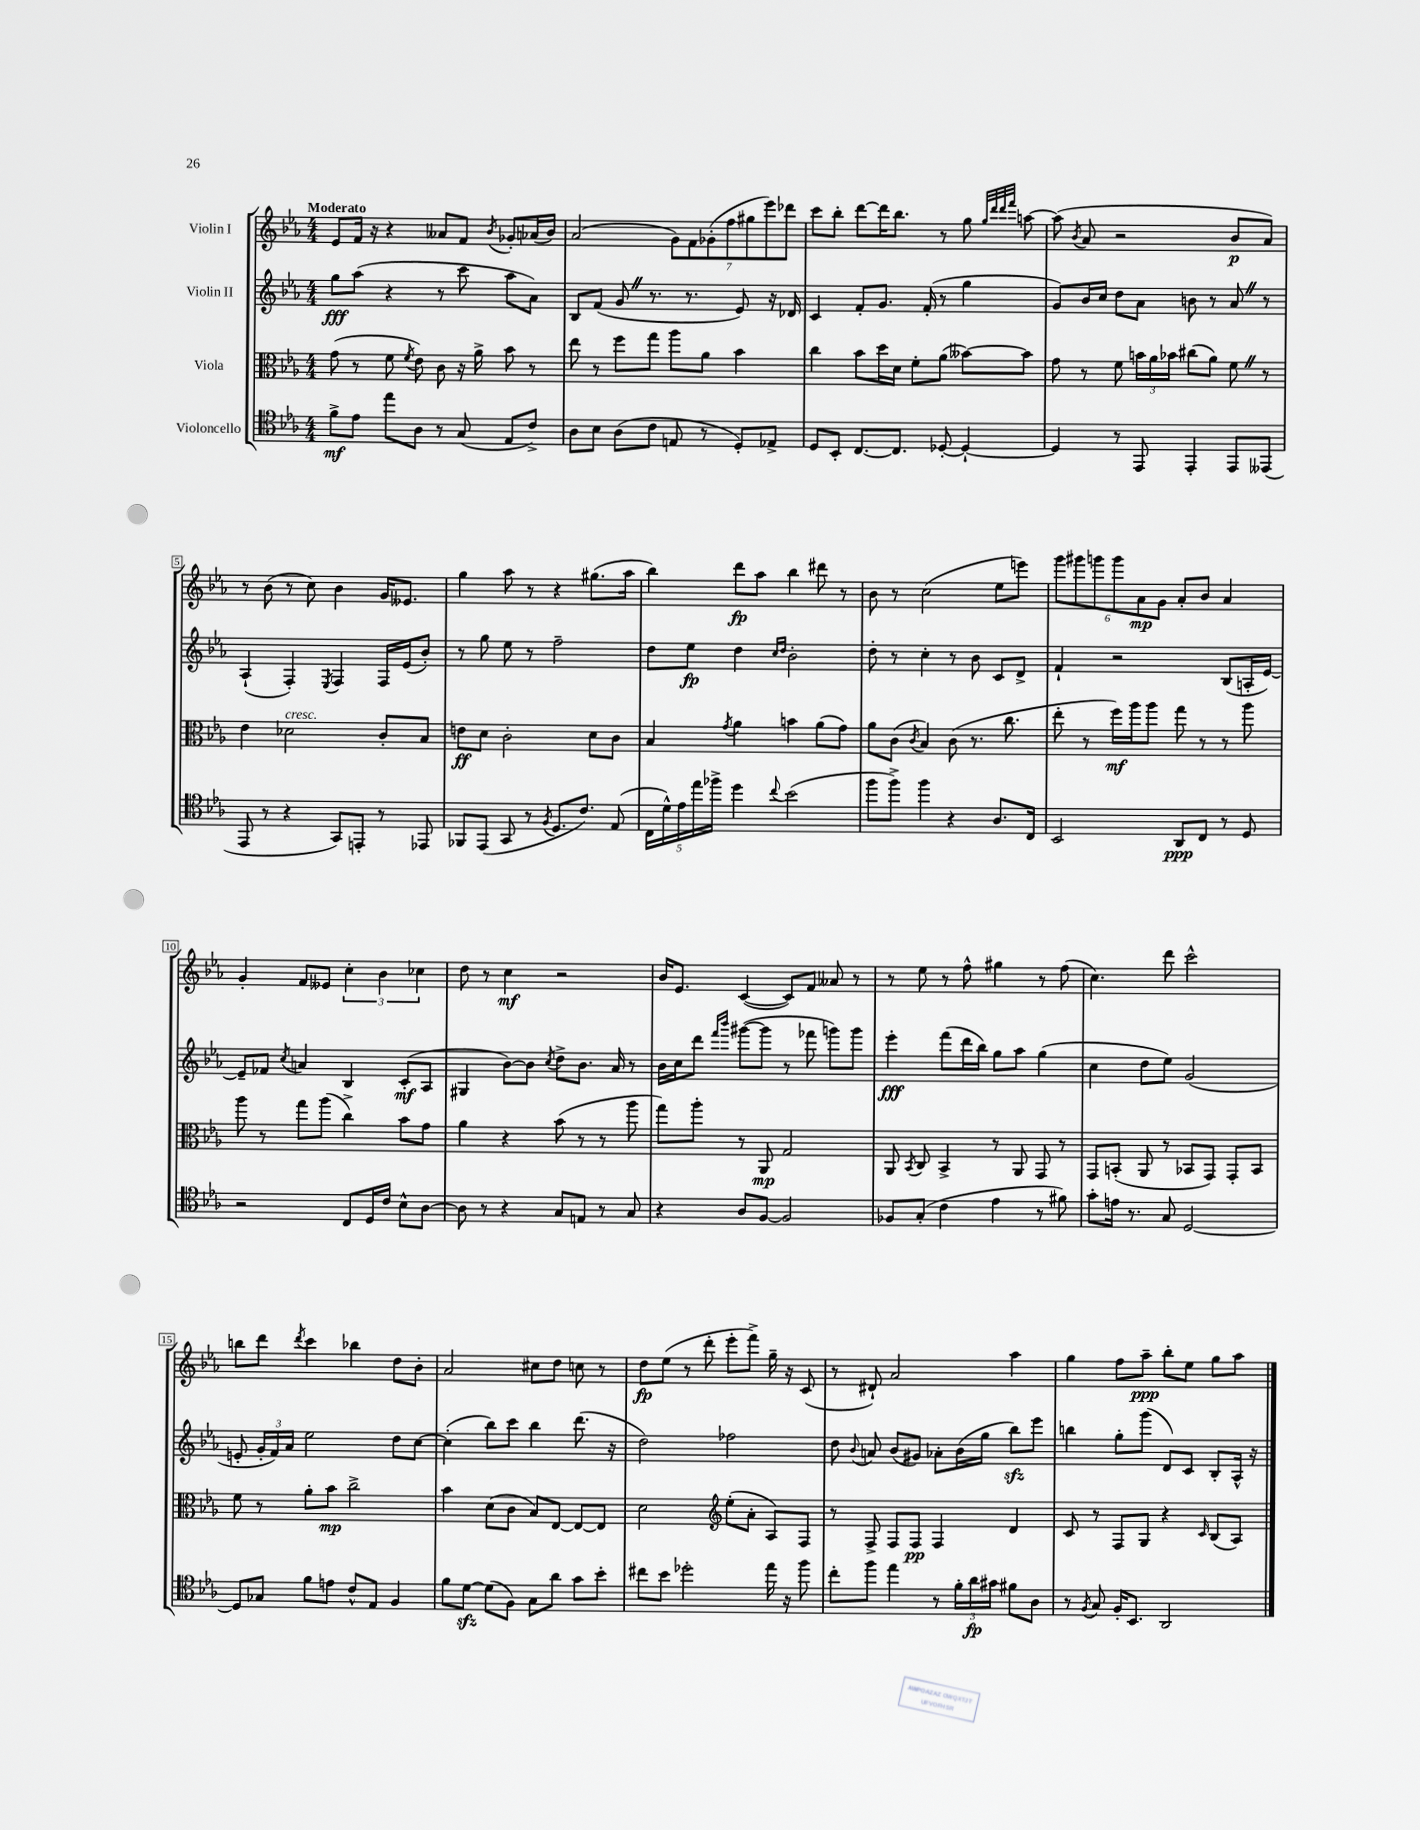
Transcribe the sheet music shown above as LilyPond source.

<<
\new StaffGroup <<
\new Staff = "s0" \with { instrumentName = "Violin I" } {
    \clef treble \key ees \major \numericTimeSignature \time 4/4 \tempo "Moderato"
    \autoBeamOff ees'8[ f'16] r16 r4 aeses'8[ f'8] \acciaccatura { bes'8 } ges'8[-. aes'16( bes'16]) |
    aes'2( \tuplet 7/4 { g'8[) f'8 ges'8-.( f''8 gis''8 ees'''8) des'''8] } |
    c'''8[ bes''8]-. d'''8[~ d'''16 bes''8.] r8 g''8 \grace { g''32[ d'''32 d'''32 f'''32] } a''8~ |
    a''8( \acciaccatura { bes'8 } aes'8 r2 bes'8[\p aes'8]) |
    r8 bes'8( r8 c''8) bes'4 g'16[ eeses'8.] |
    g''4 aes''8 r8 r4 gis''8.[( aes''16] |
    bes''4) d'''8[\fp aes''8] bes''4 dis'''8 r8 |
    bes'8 r8 c''2( ees''8[ e'''8]) |
    \tuplet 6/4 { g'''8[ gis'''8 g'''8 g'''8 aes'8\mp g'8] } aes'8[-. bes'8] aes'4 |
    g'4-. f'8[ eeses'8] \tuplet 3/2 { c''4-. bes'4 ces''4 } |
    d''8 r8 c''4\mf r2 |
    bes'16[ ees'8.] c'4~( c'8[) f'8] aeses'8 r8 |
    r8 ees''8 r8 f''8-^ gis''4 r8 f''8( |
    c''4.) d'''8 c'''2-^ |
    b''8[ d'''8] \acciaccatura { d'''8 } c'''4 bes''4 d''8[ bes'8]-. |
    aes'2 cis''8[ d''8] c''8 r8 |
    d''8[\fp ees''8]( r8 d'''8-. ees'''8[-. f'''8]->) g''16-- r16 c'8( |
    r8 dis'8-!) aes'2 aes''4 |
    g''4 f''8[ aes''8]--\ppp bes''8[-. ees''8] g''8[ aes''8] \bar "|." |
}
\new Staff = "s1" \with { instrumentName = "Violin II" } {
    \clef treble \key ees \major \numericTimeSignature \time 4/4
    \autoBeamOff g''8[\fff aes''8]( r4 r8 c'''8 aes''8[ aes'8]) |
    bes8[ f'8]( g'8 \once \override BreathingSign.text = \markup { \musicglyph "scripts.caesura.straight" } \breathe r8. r8. ees'8) r16 des'16 |
    c'4 f'8[-. g'8.] f'16-.( r8 g''4 |
    g'8[) bes'16 c''16] d''8[ aes'8] b'8 r8 aes'8 \once \override BreathingSign.text = \markup { \musicglyph "scripts.caesura.straight" } \breathe r8 |
    aes4-!( f4-.) \acciaccatura { ees8 } f4 f16[ ees'16( bes'8]-.) |
    r8 g''8 ees''8 r8 f''2-- |
    d''8[ ees''8]\fp d''4 \grace { c''16[ d''16] } bes'2-. |
    d''8-. r8 c''4-. r8 bes'8 c'8[ d'8]-> |
    f'4-! r2 bes8[( a16-. ees'16]~) |
    ees'8[-- fes'8] \acciaccatura { c''8 } a'4 bes4 c'8[-.\mf( aes8] |
    gis4 bes'8[~) bes'8] \acciaccatura { c''8 } d''8[-> bes'8.] aes'16 r8 |
    bes'16[ c''16 d'''8] \grace { f'''16[ bes'''16] } gis'''8[~( gis'''8] r8 fes'''8 g'''8[) g'''8] |
    ees'''4-.\fff f'''8[( d'''16 bes''16]) g''8[ aes''8] g''4( |
    c''4 d''8[ ees''8]) g'2( |
    e'8-. \tuplet 3/2 { g'16[-. f'16) aes'16] } ees''2 d''8[ c''8]~ |
    c''4-.( bes''8[) c'''8] bes''4 d'''8.( r16 |
    d''2) fes''2 |
    d''8 \appoggiatura { bes'8 } a'8 bes'8[( gis'8]) aes'8[-. bes'16( g''16] bes''8[\sfz) ees'''8] |
    b''4 g''8[-. g'''8]( d'8[) c'8] bes8[-. aes16]-^ r16 \bar "|." |
}
\new Staff = "s2" \with { instrumentName = "Viola" } {
    \clef alto \key ees \major \numericTimeSignature \time 4/4
    \autoBeamOff g'8( r8 f'8 \acciaccatura { f'8 } ees'8) c'8 r16 aes'16-> bes'8 r8 |
    ees''8 r8 f''8[ g''8] aes''8[ aes'8] bes'4 |
    c''4 bes'8[ d''16 d'16] f'8[-. aes'8]( beses'8[~) beses'8] |
    g'8 r8 f'8 \tuplet 3/2 { b'16[ aes'16 bes'16] } cis''8[( aes'8]) f'8 \once \override BreathingSign.text = \markup { \musicglyph "scripts.caesura.straight" } \breathe r8 |
    ees'4 des'2^\markup { \italic "cresc." } c'8[-. bes8] |
    e'8[\ff d'8] c'2-. d'8[ c'8] |
    bes4 \acciaccatura { g'8 } aes'4 b'4 aes'8[( g'8]) |
    aes'8[ c'8]( \acciaccatura { c'8 } bes4) c'8( r8. c''8. |
    ees''8-. r8 f''16[\mf) aes''16 aes''8] g''8 r8 r8 aes''8 |
    aes''8 r8 g''8[ aes''8]( c''4->) bes'8[ g'8] |
    aes'4 r4 bes'8( r8 r8 aes''8 |
    g''8[) aes''8]-. r8 aes,8\mp g2 |
    aes,8 \acciaccatura { bes,8 } c8 bes,4-> r8 aes,8 g,8 r8 |
    g,8[ b,8]-.( aes,8 r8 bes,8[ g,8]) g,8[-. bes,8] |
    f'8 r8 aes'8[-. bes'8]\mp c''2-> |
    bes'4 d'8[( c'8] bes8[) ees8]~ ees8[~ ees8] |
    d'2 \clef treble ees''8[-.( aes'8]-. aes8[) f8] |
    r8 f8-> f8[ f8]\pp f4 d'4 |
    c'8 r8 f8[ g8] r4 \grace { c'16 } bes8[( aes8]) \bar "|." |
}
\new Staff = "s3" \with { instrumentName = "Violoncello" } {
    \clef tenor \key ees \major \numericTimeSignature \time 4/4
    \autoBeamOff f'8[->\mf ees'8] ees''8[ aes8] r8 g8( ees8[ c'8]->) |
    aes8[ bes8] aes8[( c'8] e8 r8 d8[-.) ees8]-> |
    d8[ bes,8]-. c8.[~ c8.] des8~-. des4~-! |
    des4 r8 ees,8 ees,4-. ees,8[ eeses,8]( |
    ees,8 r8 r4 g,8[) e,8]-. r8 ees,8 |
    fes,8[ ees,8]( g,8 r8 \acciaccatura { f8 } d8.[ c'8.]) ees8( |
    \tuplet 5/4 { c16[ d'16-^) ees'16 ees''16 fes''16]-> } d''4 \appoggiatura { c''8 } bes'2( |
    f''8[ f''8]->) f''4 r4 aes8.[ c16] |
    bes,2 aes,8[\ppp c8] r8 d8 |
    r2 c8[ d16 c'16] bes8[-^ aes8]~ |
    aes8 r8 r4 g8[ e8] r8 g8 |
    r4 aes8[ f8]~ f2 |
    fes8[ g8]-.( c'4 ees'4 r8 fis'8) |
    g'8[-. e'16] r8. g8 d2~ |
    d8[ ges8] f'8[ e'8] c'8[-^ ees8] f4 |
    f'8[ d'8]~\sfz d'8[( f8]) g8[ aes'8] g'8[ bes'8]-. |
    cis''8[ bes'8] des''2-. ees''16 r16 f''8 |
    c''8[-. f''8] ees''4 r8 \tuplet 3/2 { f'16[-. aes'16\fp gis'16] } fis'8[ aes8] |
    r8 \acciaccatura { f8 } g8 f16[-. bes,8.] aes,2 \bar "|." |
}
>>
>>
\layout { \context { \Score \override BarNumber.stencil = #(make-stencil-boxer 0.1 0.3 ly:text-interface::print) } }
